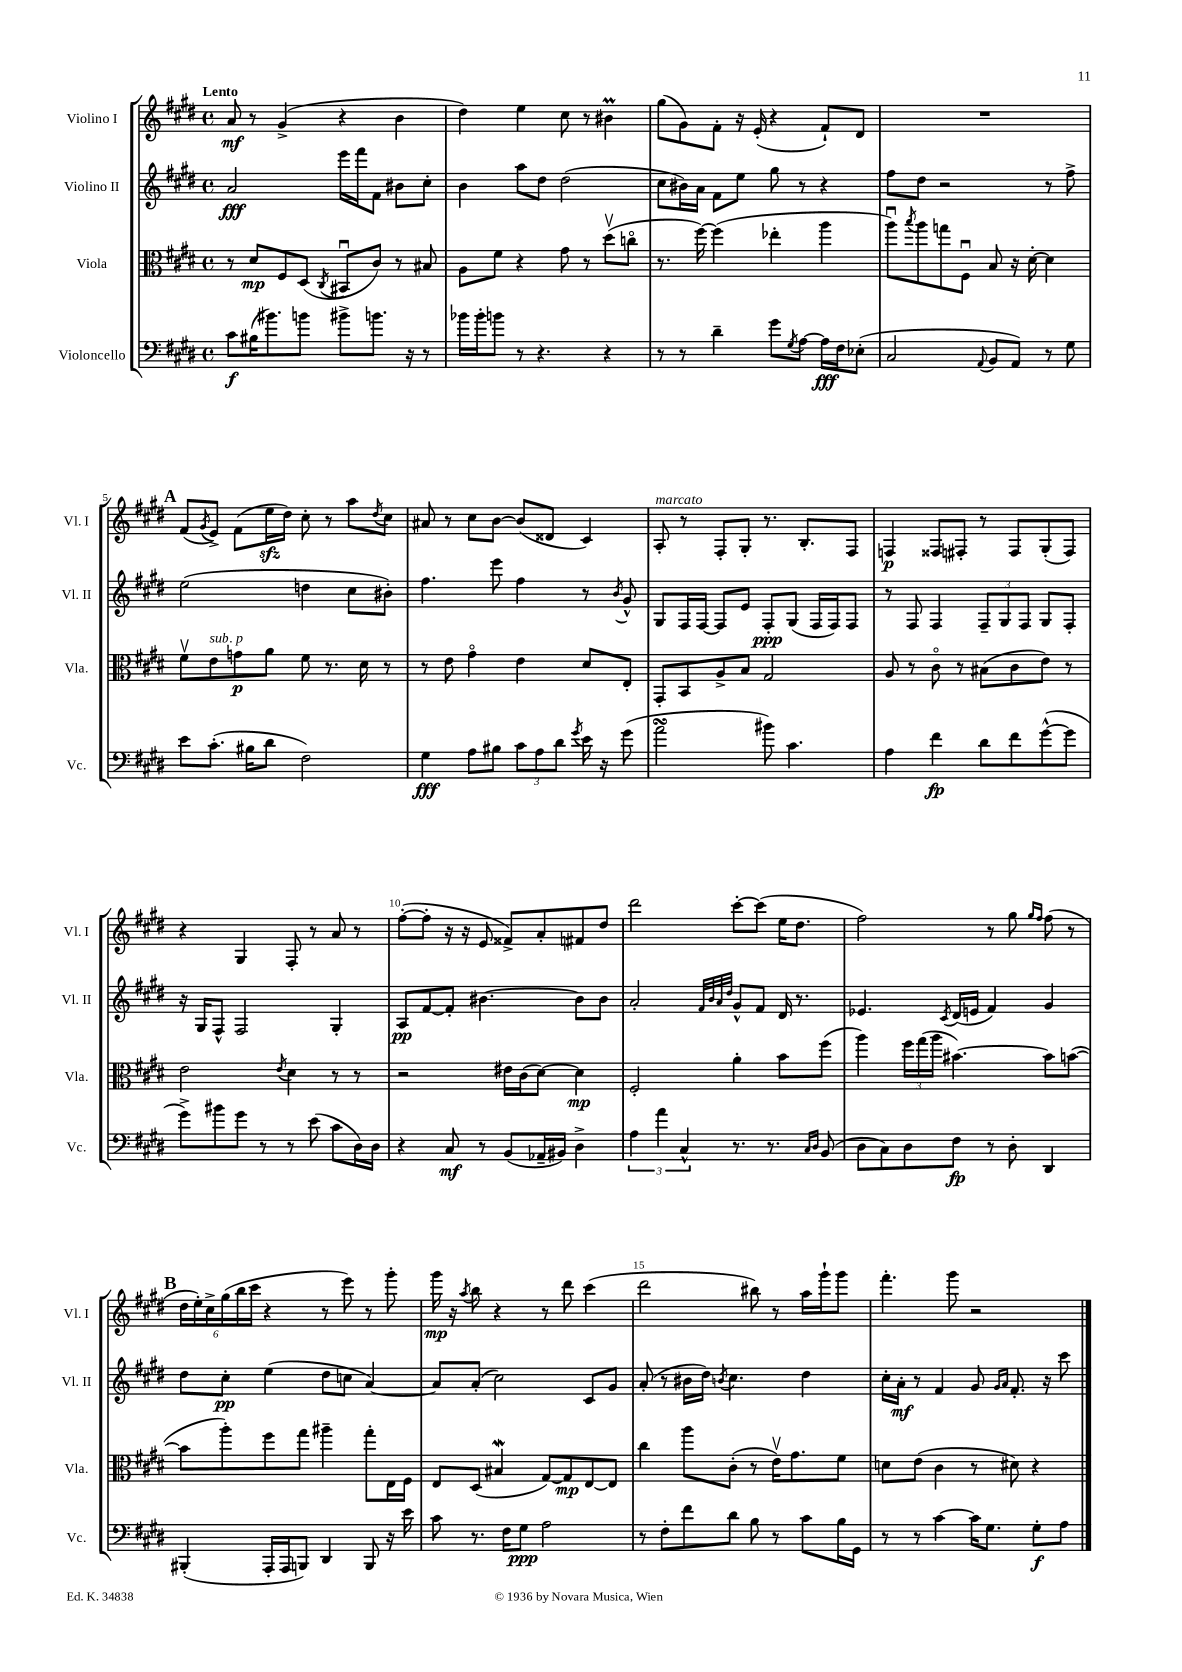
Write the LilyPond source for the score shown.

<<
\new StaffGroup <<
\new Staff = "s0" \with { instrumentName = "Violino I" shortInstrumentName = "Vl. I" } {
    \clef treble \key e \major \defaultTimeSignature \time 4/4 \tempo "Lento"
    a'8\mf r8 gis'4->( r4 b'4 |
    dis''4) e''4 cis''8 r8 bis'4\prall |
    gis''8( gis'8) fis'8-. r16 e'16-.( r4 fis'8-!) dis'8 |
    R1 |
    \mark \markup { \bold "A" } fis'8( \acciaccatura { gis'8 } e'8->) fis'8( e''16\sfz dis''16) cis''8-. r8 a''8 \acciaccatura { dis''8 } cis''8 |
    ais'8 r8 cis''8 b'8~ b'8( disis'8 cis'4) |
    a8-.^\markup { \italic "marcato" } r8 fis8-. gis8-. r8. b8.-. fis8 |
    f4\p fisis8 fis8-. r8 fis8 gis8-.( fis8) |
    r4 gis4 fis8-. r8 a'8 r8 |
    fis''8~-.( fis''8-. r16 r16 e'8 fisis'8->) a'8-. fis'8 dis''8 |
    dis'''2 cis'''8~-. cis'''8( e''16 dis''8. |
    fis''2) r8 gis''8 \grace { gis''16 fis''16 } fis''8( r8 |
    \mark \markup { \bold "B" } \tuplet 6/4 { dis''16 e''16-.) cis''16-> gis''16( b''16 cis'''16 } r4 r8 e'''8) r8 gis'''8-. |
    gis'''16\mp r16 \acciaccatura { a''8 } b''8 r4 r8 dis'''8 cis'''4( |
    dis'''2 bis''8) r8 a''16 gis'''16-! gis'''8 |
    fis'''4.-. gis'''8 r2 \bar "|." |
}
\new Staff = "s1" \with { instrumentName = "Violino II" shortInstrumentName = "Vl. II" } {
    \clef treble \key e \major \defaultTimeSignature \time 4/4
    a'2\fff e'''16 fis'''16 fis'8 bis'8 cis''8-. |
    b'4 a''8 dis''8 dis''2( |
    cis''8 bis'16) a'16 fis'8 e''8 gis''8 r8 r4 |
    fis''8 dis''8 r2 r8 fis''8-> |
    \mark \markup { \bold "A" } e''2( d''4 cis''8 bis'8-.) |
    fis''4. e'''8 fis''4 r8 \acciaccatura { b'8 } gis'8-^ |
    gis8 fis16 fis16~ fis8 e'8 fis8-.\ppp gis8( fis16 fis16) fis8 |
    r8 fis8 fis4 \tuplet 3/2 { fis8-- gis8 fis8 } gis8 fis8-. |
    r16 gis16 fis8-^ fis2 gis4-. |
    a8\pp fis'8~ fis'8-. bis'4.~ bis'8 bis'8 |
    a'2-. \grace { fis'32 b'32 a'32 dis''32 } gis'8-^ fis'8 dis'16 r8. |
    ees'4. \acciaccatura { cis'8 } dis'16( e'16 fis'4) gis'4 |
    \mark \markup { \bold "B" } dis''8 cis''8-.\pp e''4( dis''8 c''8 a'4~) |
    a'8 a'8-.( cis''2) cis'8 gis'8 |
    a'8-.( r8 bis'16 dis''16) \acciaccatura { b'8 } cis''4. dis''4 |
    cis''16-. a'16-.\mf r8 fis'4 gis'8 \grace { gis'16 a'16 } fis'8.-. r16 cis'''8 \bar "|." |
}
\new Staff = "s2" \with { instrumentName = "Viola" shortInstrumentName = "Vla." } {
    \clef alto \key e \major \defaultTimeSignature \time 4/4
    r8 dis'8\mp fis8 dis8( \acciaccatura { cis8 } bis,8\downbow cis'8) r8 bis8 |
    a8 fis'8 r4 gis'8 r8 dis''8\upbow( c''8\flageolet |
    r8. fis''16~) fis''4( ees''4-. a''4 |
    a''8\downbow) \acciaccatura { b''8 } a''8 g''8 fis8\downbow b8 r16 dis'16~-. dis'4 |
    \mark \markup { \bold "A" } fis'8\upbow e'8^\markup { \italic "sub. p" } g'8\p a'8 fis'8 r8. dis'16 r8 |
    r8 e'8 gis'4\flageolet e'4 dis'8 e8-. |
    gis,8-. b,8 a8-> b8 gis2 |
    a8 r8 cis'8\flageolet r8 bis8( cis'8 e'8) r8 |
    e'2 \acciaccatura { e'8 } dis'4 r8 r8 |
    r2 eis'16 cis'16( dis'8~) dis'4\mp |
    fis2-. a'4-. b'8 fis''8( |
    a''4) \tuplet 3/2 { fis''16 gis''16( a''16 } bis'4.~) bis'8 b'8~( |
    \mark \markup { \bold "B" } b'8 a''8-.) fis''8 gis''8 ais''4-- gis''8-. e16 fis16 |
    e8 dis8( bis4\mordent gis8~) gis8\mp e8~ e8 |
    cis''4 a''8 cis'8-.( r8 e'16\upbow) gis'8. fis'8 |
    d'8 e'8( cis'4 r8 dis'8) r4 \bar "|." |
}
\new Staff = "s3" \with { instrumentName = "Violoncello" shortInstrumentName = "Vc." } {
    \clef bass \key e \major \defaultTimeSignature \time 4/4
    cis'8\f bis16( bis'8.) b'8 bis'8-> b'8. r16 r8 |
    bes'16 bes'16-. b'8 r8 r4. r4 |
    r8 r8 dis'4-- gis'8 \acciaccatura { gis8 } a8~ a16\fff fis16 ees8-.( |
    cis2 \appoggiatura { a,8 } b,8 a,8) r8 gis8 |
    \mark \markup { \bold "A" } e'8 cis'8.-.( bis16 dis'8 fis2) |
    gis4\fff a8 bis8 \tuplet 3/2 { cis'8 a8 dis'8 } \acciaccatura { gis'8 } e'16 r16 gis'8( |
    a'2\turn bis'8) cis'4. |
    a4 fis'4\fp dis'8 fis'8 gis'8~-^( gis'8 |
    gis'8->) bis'8 gis'8 r8 r8 e'8( cis'8 dis16) dis16 |
    r4 cis8\mf r8 b,8( aes,16-- bis,16) dis4-> |
    \tuplet 3/2 { a4 a'4 cis4-^ } r8. r8. \grace { cis16 dis16 } b,8( |
    dis8 cis8) dis8 fis8\fp r8 dis8-. dis,4 |
    \mark \markup { \bold "B" } bis,,4-.( a,,16-. a,,16 b,,8) dis,4 b,,8 r16 e'16 |
    cis'8 r8. fis16 gis8\ppp a2 |
    r8 fis8-. fis'8 dis'8 b8 r8 cis'8 b16 gis,16 |
    r8 r8 cis'4~ cis'16 gis8. gis8-.\f a8 \bar "|." |
}
>>
>>
\layout { \context { \Score \override BarNumber.break-visibility = ##(#f #t #t) barNumberVisibility = #(every-nth-bar-number-visible 5) } }
